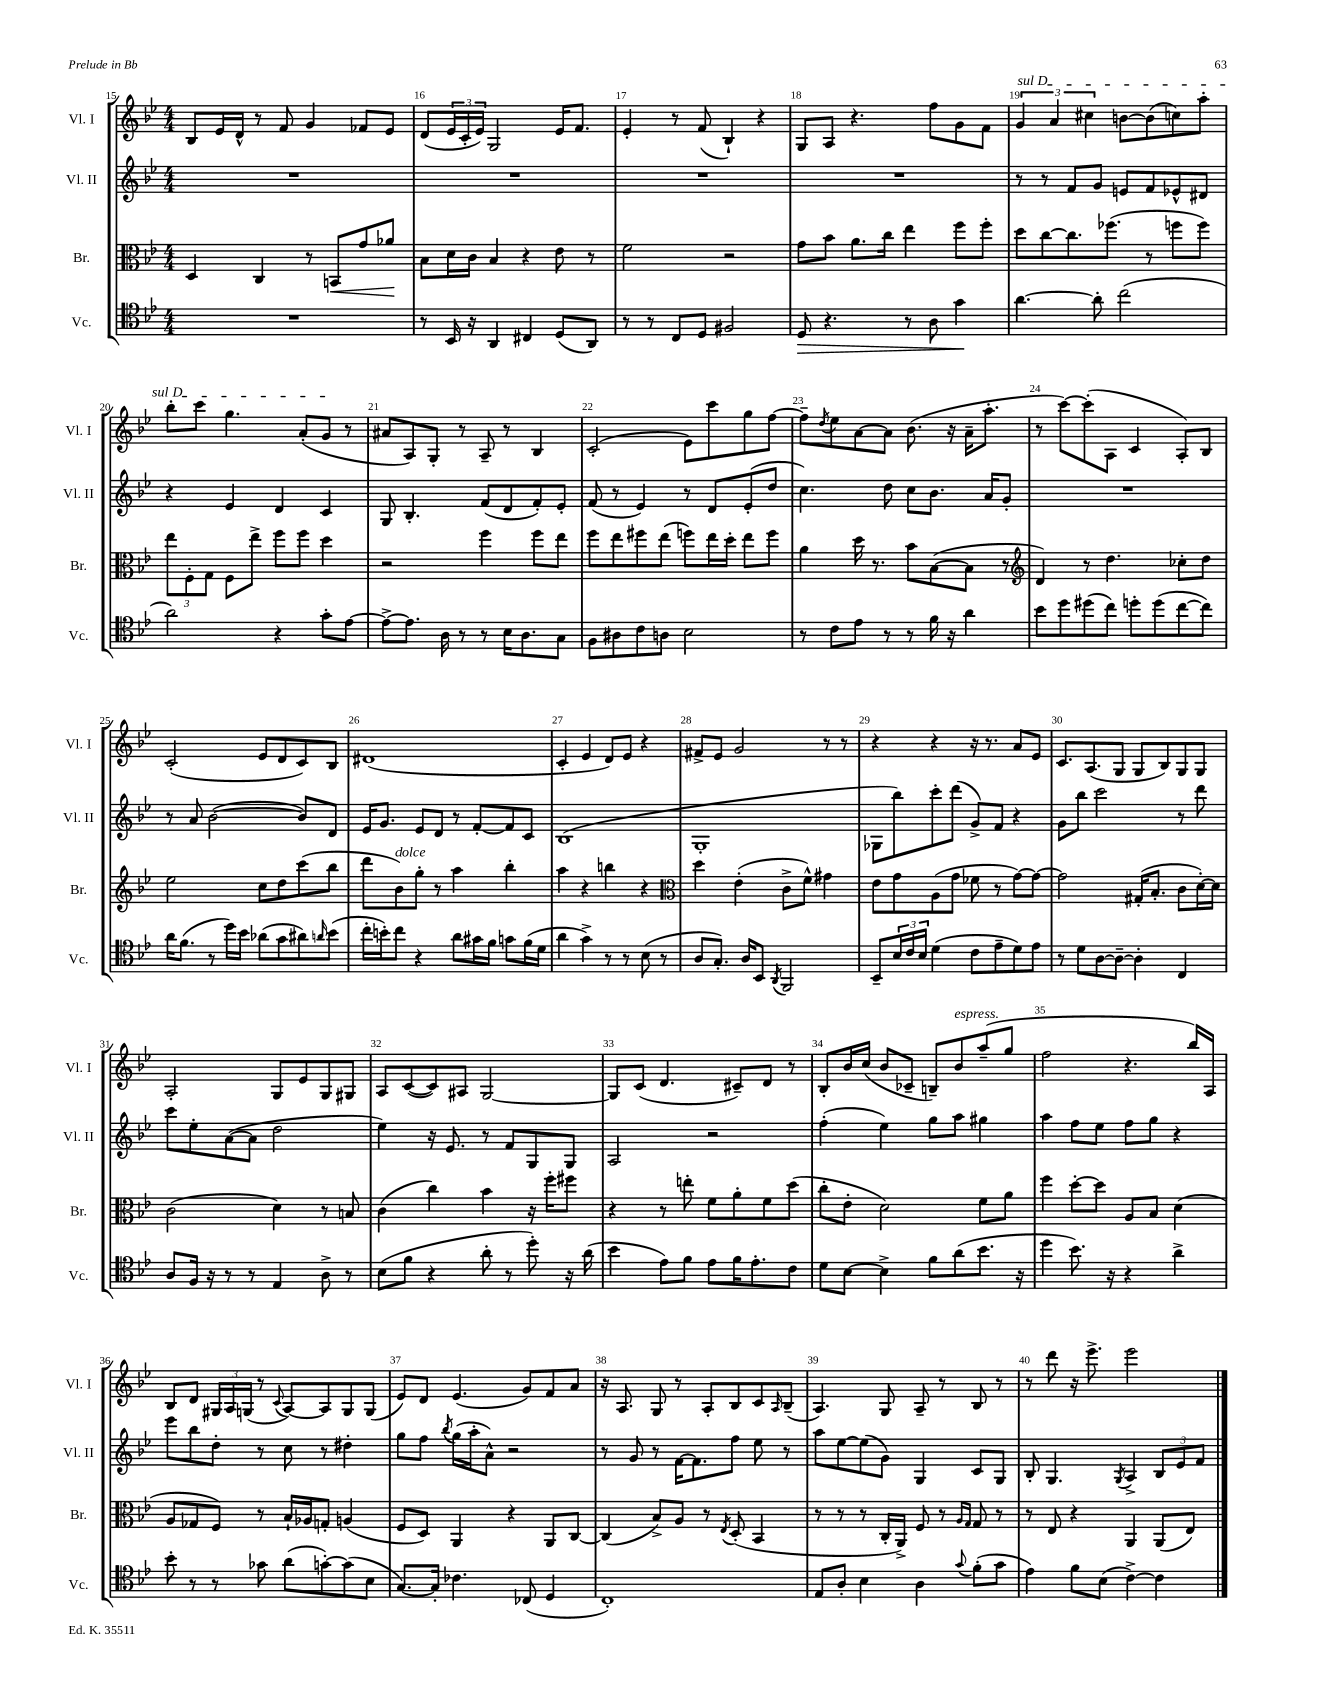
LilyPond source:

<<
\new StaffGroup <<
\new Staff = "s0" \with { instrumentName = "Vl. I" shortInstrumentName = "Vl. I" } {
    \clef treble \key bes \major \numericTimeSignature \time 4/4
    bes8 ees'16 d'16-^ r8 f'8 g'4 fes'8 ees'8 |
    d'8( \tuplet 3/2 { ees'16 c'16-. ees'16) } g2 ees'16 f'8. |
    ees'4-. r8 f'8( bes4-!) r4 |
    g8 a8 r4. f''8 g'8 f'8 |
    \tuplet 3/2 { \once \override TextSpanner.bound-details.left.text = \markup { \italic "sul D" } g'4\startTextSpan a'4 cis''4 } b'8~ b'8( c''8) a''8-. |
    bes''8-. c'''8 g''4. a'8-.( g'8\stopTextSpan r8 |
    ais'8 a8) g8-. r8 a8-- r8 bes4 |
    c'2-.( ees'8) c'''8 g''8 f''8~ |
    f''8-- \acciaccatura { d''8 } ees''8 a'8~ a'8 bes'8.( r16 a'16-- a''8.-. |
    r8 c'''8~) c'''8-.( a8 c'4 a8-.) bes8 |
    c'2-.( ees'8 d'8 c'8) bes8 |
    dis'1( |
    c'4-. ees'4 d'8) ees'8 r4 |
    fis'8-> ees'8 g'2 r8 r8 |
    r4 r4 r16 r8. a'8 ees'8 |
    c'8. a8.( g8 g8 bes8) g8 g8 |
    a2-. g8 ees'8 g8 gis8 |
    a8 c'8~( c'8) ais8 g2~ |
    g8 c'8( d'4. cis'8--) d'8 r8 |
    bes8-. bes'16 c''16( bes'8 ces'8-- b8--) bes'8^\markup { \italic "espress." } a''8--( g''8 |
    f''2 r4. bes''16) a16 |
    bes8 d'8 \tuplet 3/2 { gis16 a16 g16( } r8 \appoggiatura { c'8 } a8~) a8 g8 g8( |
    ees'8) d'8 ees'4.( g'8) f'8 a'8 |
    r16 a8. g8 r8 a8-. bes8 c'8 \grace { a16 } bes8--( |
    a4.) g8 a8-- r8 bes8 r8 |
    r8 d'''8 r16 ees'''8.-> ees'''2 \bar "|." |
}
\new Staff = "s1" \with { instrumentName = "Vl. II" shortInstrumentName = "Vl. II" } {
    \clef treble \key bes \major \numericTimeSignature \time 4/4
    R1 |
    R1 |
    R1 |
    R1 |
    r8 r8 f'8 g'8 e'8 f'8 ees'8-^ dis'8 |
    r4 ees'4 d'4 c'4 |
    g8 bes4.-. f'8( d'8 f'8-.) ees'8-. |
    f'8( r8 ees'4) r8 d'8 ees'8-.( d''8 |
    c''4.) d''8 c''8 bes'8. a'16 g'8-. |
    R1 |
    r8 a'8 bes'2~( bes'8) d'8 |
    ees'16 g'8. ees'8 d'8 r8 f'8~-. f'8 c'8 |
    bes1( |
    g1-. |
    ges8 bes''8) c'''8-. d'''8( g'8->) f'8 r4 |
    g'8 bes''8 c'''2 r8 d'''8 |
    c'''8 ees''8-. a'8~( a'8 d''2 |
    ees''4) r16 ees'8. r8 f'8 g8 g8 |
    a2 r2 |
    f''4-.( ees''4) g''8 a''8 gis''4 |
    a''4 f''8 ees''8 f''8 g''8 r4 |
    ees'''8 bes''8 d''8-. r8 c''8 r8 dis''4-. |
    g''8 f''8 \acciaccatura { bes''8 } g''16( a''16-. a'8-^) r2 |
    r8 g'8 r8 f'16~ f'8. f''8 ees''8 r8 |
    a''8 ees''8~ ees''8( g'8) g4 c'8 g8 |
    bes8-. g4. \acciaccatura { g8 } a4-> \tuplet 3/2 { bes8 ees'8 f'8 } \bar "|." |
}
\new Staff = "s2" \with { instrumentName = "Br." shortInstrumentName = "Br." } {
    \clef alto \key bes \major \numericTimeSignature \time 4/4
    d4 c4 r8 b,8\< g'8 aes'8\! |
    bes8 d'16 c'16 bes4 r4 ees'8 r8 |
    f'2 r2 |
    g'8 bes'8 a'8. c''16 ees''4 f''8 f''8-. |
    d''8 c''8~ c''8. fes''8.( r8 f''8 f''8) |
    \tuplet 3/2 { ees''8 f8-. g8 } f8 ees''8-> f''8 f''8 d''4 |
    r2 f''4 f''8 ees''8 |
    f''8 ees''8 fis''8 ees''8( f''8) ees''16 d''16-. ees''8 f''8 |
    a'4 d''16 r8. bes'8 bes8~( bes8 r8 |
    \clef treble d'4) r8 d''4. ces''8-. d''8 |
    ees''2 c''8 d''8 c'''8( bes''8 |
    d'''8 bes'8^\markup { \italic "dolce" }) g''8-. r8 a''4 bes''4-. |
    a''4 r4 b''4 r4 |
    \clef alto d''4 ees'4-.( c'8-> f'8-^) gis'4 |
    ees'8 g'8 a8( g'8 fes'8 r8 g'8~) g'8~ |
    g'2 gis16-.( bes8.-. c'8 d'16~-.) d'16 |
    c'2( d'4) r8 b8 |
    c'4( c''4) bes'4 r16 f''16-. fis''8 |
    r4 r8 e''8-. f'8 a'8-. f'8 d''8( |
    c''8-. ees'8-. d'2) f'8 a'8 |
    f''4 d''8~-. d''8 a8 bes8 d'4( |
    a8 ges8 f8) r8 bes16-! aes16 g8-. a4( |
    f8 d8) a,4 r4 a,8 c8~ |
    c4( bes8->) a8 r8 \acciaccatura { ees8 } d8-.( bes,4 |
    r8 r8 r8 c16-. a,16->) f8 r8 \grace { a16 g16 } g8 r8 |
    r8 ees8 r4 a,4 a,8( ees8) \bar "|." |
}
\new Staff = "s3" \with { instrumentName = "Vc." shortInstrumentName = "Vc." } {
    \clef tenor \key bes \major \numericTimeSignature \time 4/4
    R1 |
    r8 bes,16 r16 a,4 cis4 d8( a,8) |
    r8 r8 c8 d8 fis2 |
    d8\> r4. r8 a8 g'4\! |
    a'4.~ a'8-. c''2( |
    a'2) r4 g'8-. ees'8~ |
    ees'8~-> ees'8. a16 r8 r8 bes16 a8. g8 |
    f8 ais8 c'8 a8 bes2 |
    r8 c'8 ees'8 r8 r8 f'16 r16 a'4 |
    bes'8 d''8 dis''8( c''8) d''8-. d''8( c''8~ c''8) |
    a'16 f'8.( r8 d''16) bes'16 aes'8( g'8 ais'8) \grace { a'16 } bes'8( |
    c''16-. b'16-.) c''8 r4 a'8 gis'16 f'16 g'8 f'16( d'16 |
    a'4 g'4->) r8 r8 bes8( r8 |
    a8 g8.-.) a16 bes,8 \acciaccatura { a,8 } f,2 |
    bes,8-- \tuplet 3/2 { bes16 c'16 bes16 } d'4( c'8 ees'8-- d'8) ees'8 |
    r8 d'8 a8~ a8~-- a4-. c4 |
    a8 f16 r16 r8 r8 ees4 a8-> r8 |
    bes8( f'8 r4 a'8-. r8 d''8-.) r16 a'16( |
    bes'4 ees'8) f'8 ees'8 f'16 ees'8.-. c'8 |
    d'8 bes8~ bes4-> f'8 a'8( bes'8. r16 |
    d''4 bes'8.) r16 r4 a'4-> |
    bes'8-. r8 r8 ges'8 a'8( g'8~-.) g'8( bes8 |
    g8.~) g16-. ces'4. ces8( d4 |
    c1-.) |
    ees8 a8-. bes4 a4 \appoggiatura { g'8 } f'8-.( g'8 |
    ees'4) f'8 bes8( c'4~->) c'4 \bar "|." |
}
>>
>>
\layout { \context { \Score currentBarNumber = #15 \override BarNumber.break-visibility = ##(#f #t #t) barNumberVisibility = #all-bar-numbers-visible } }
